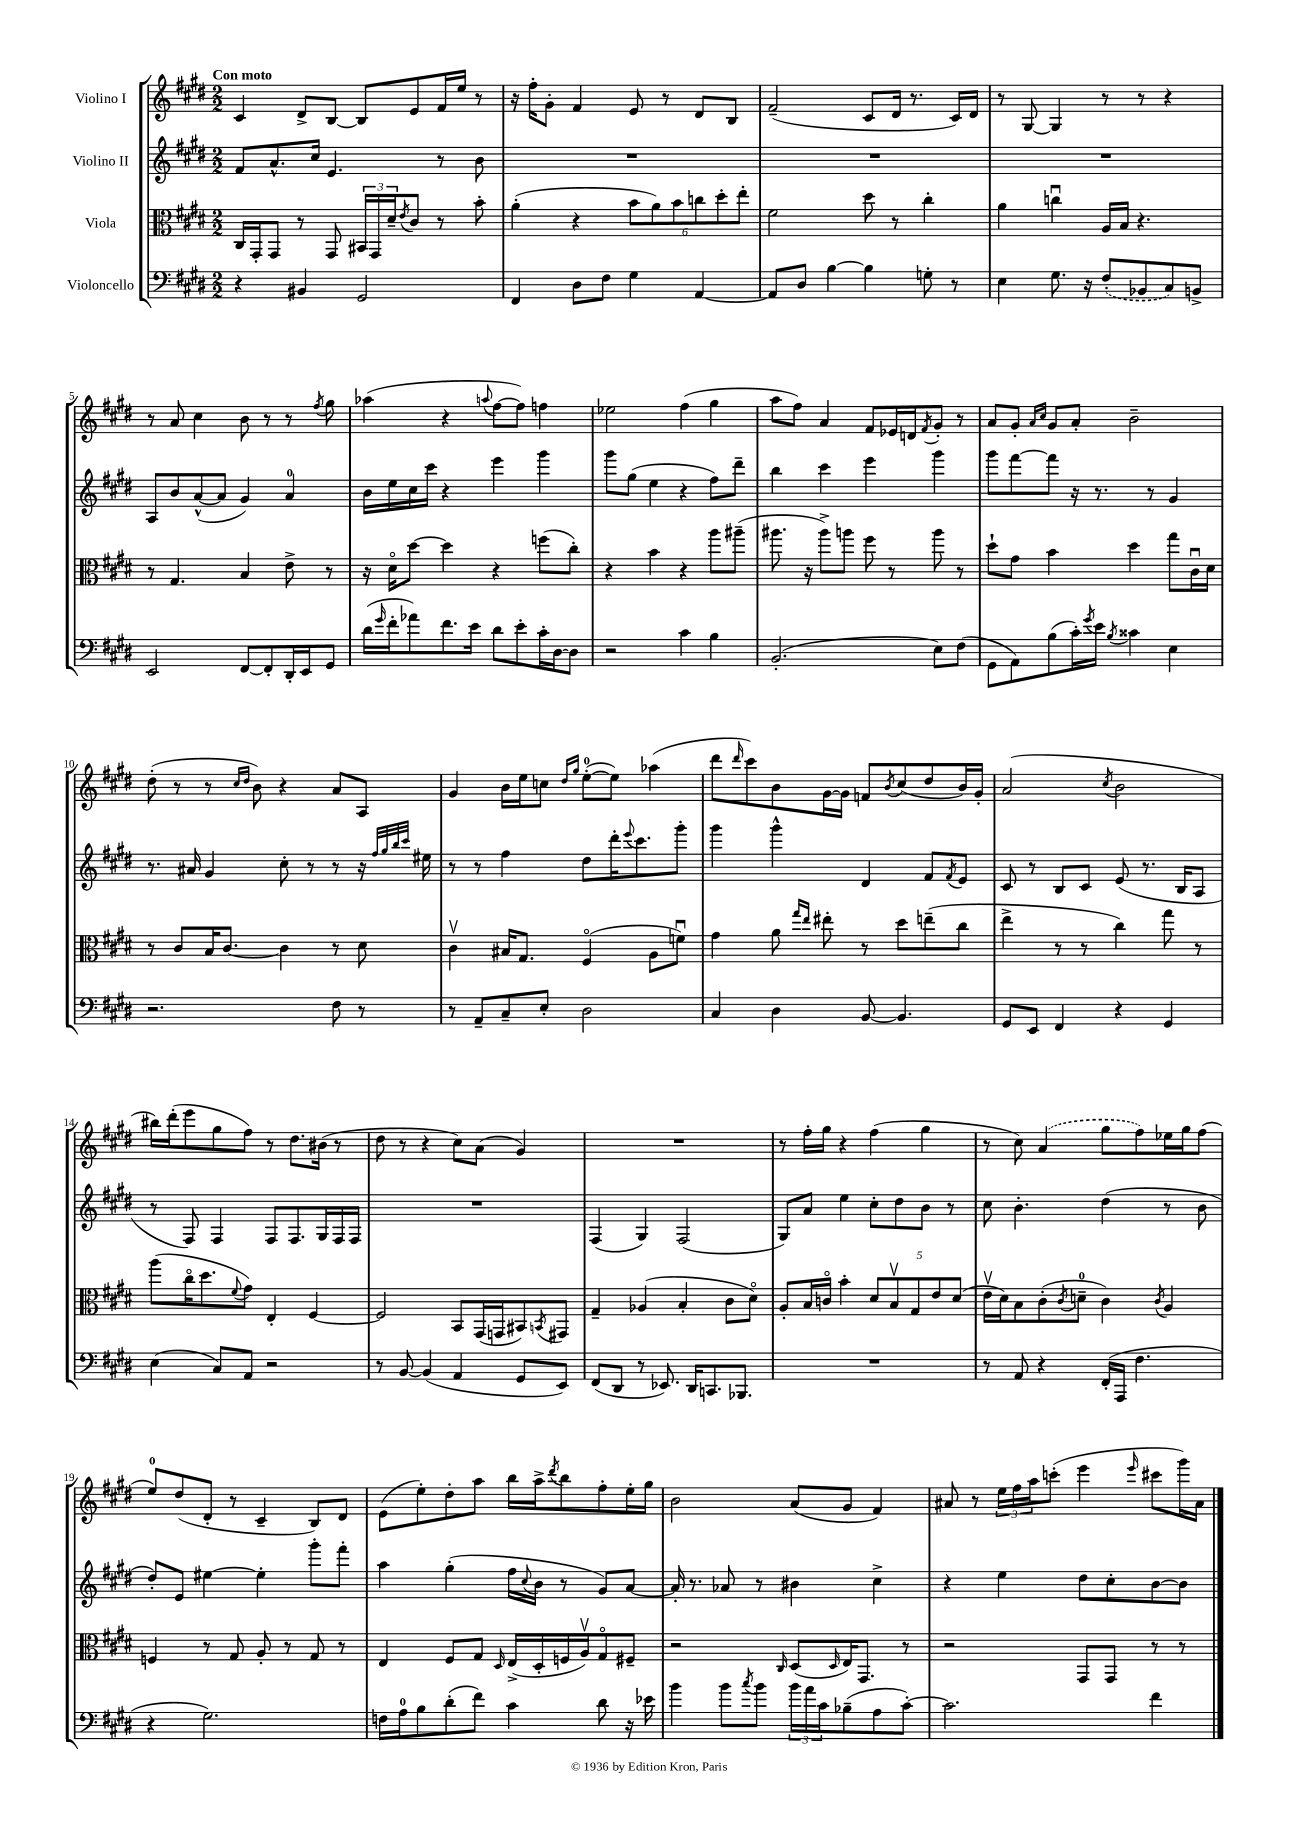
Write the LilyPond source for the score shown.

<<
\new StaffGroup <<
\new Staff = "s0" \with { instrumentName = "Violino I" } {
    \clef treble \key e \major \numericTimeSignature \time 2/2 \tempo "Con moto"
    cis'4 dis'8-> b8~ b8 e'8 fis'16 e''16 r8 |
    r16 fis''16-. gis'8-. fis'4 e'8 r8 dis'8 b8 |
    fis'2--( cis'8 dis'16 r8. cis'16) dis'16 |
    r8 gis8~ gis4 r8 r8 r4 |
    r8 a'8 cis''4 b'8 r8 r8 \acciaccatura { fis''8 } gis''8 |
    aes''4( r4 \appoggiatura { a''8 } fis''8~ fis''8) f''4 |
    ees''2 fis''4( gis''4 |
    a''8 fis''8) a'4 fis'8 ees'16 d'16 \acciaccatura { fis'8 } gis'8-. r8 |
    a'8 gis'8-. \grace { a'16 cis''16 } gis'8 a'8-. b'2-- |
    dis''8-.( r8 r8 \grace { cis''16 dis''16 } b'8) r4 a'8 a8 |
    gis'4 b'16 e''16 c''8 \grace { dis''16 gis''16 } e''8-0~-.( e''8) aes''4( |
    dis'''8 \grace { dis'''16 } cis'''8) b'8 gis'16~ gis'16 f'8 \acciaccatura { b'8 } cis''8( dis''8 b'16) gis'16-. |
    a'2( \acciaccatura { cis''8 } b'2 |
    bis''16) dis'''16-.( e'''8 gis''8 fis''8) r8 dis''8. bis'16( r8 |
    dis''8 r8 r4 cis''8) a'8( gis'4) |
    R1 |
    r8 fis''16-. gis''16 r4 fis''4( gis''4 |
    r8 cis''8) \once \slurDashed a'4( gis''8 fis''8) ees''16 gis''16 fis''8( |
    e''8-0) dis''8( dis'8-. r8 cis'4-- b8) dis'8 |
    e'8( e''8-.) dis''8-. a''8 b''16 a''16-> \acciaccatura { dis'''8 } b''8 fis''8-. e''16-. gis''16 |
    b'2 a'8( gis'8 fis'4) |
    ais'8 r8 \tuplet 3/2 { e''16 fis''16 a''16 } c'''8-.( e'''4 \grace { e'''16 } cis'''8 gis'''16) ais'16 \bar "|." |
}
\new Staff = "s1" \with { instrumentName = "Violino II" } {
    \clef treble \key e \major \numericTimeSignature \time 2/2
    fis'8 a'8.-^ cis''16 e'4. r8 b'8 |
    R1 |
    R1 |
    R1 |
    a8 b'8 a'8~-^( a'8 gis'4) a'4-0 |
    b'16 e''16 cis''16 cis'''16 r4 e'''4 gis'''4 |
    gis'''8 gis''8( e''4 r4 fis''8) dis'''8-- |
    b''4 cis'''4 e'''4 gis'''4 |
    gis'''8 fis'''8~ fis'''8 r16 r8. r8 gis'4 |
    r8. ais'16 gis'4 cis''8-. r8 r8 r16 \grace { fis''32 gis''32 b''32 cis'''32 } eis''16 |
    r8 r8 fis''4 dis''8 dis'''16-. \appoggiatura { e'''8 } cis'''8. gis'''8-. |
    gis'''4 gis'''4-^ dis'4 fis'8 \acciaccatura { fis'8 } e'8 |
    cis'8 r8 b8 cis'8 e'8( r8. b16 a8 |
    r8 fis8) fis4 fis8 fis8. gis16 fis16 fis16 |
    R1 |
    fis4( gis4) fis2( |
    gis8) a'8 e''4 cis''8-. dis''8 b'8 r8 |
    cis''8 b'4.-. dis''4( r8 b'8 |
    dis''8-.) e'8 eis''4~ eis''4-. gis'''8-. fis'''8-. |
    a''4 gis''4-.( fis''16 \appoggiatura { cis''8 } b'16 r8 gis'8) a'8~ |
    a'16-. r8. aes'8 r8 bis'4 cis''4-> |
    r4 e''4 dis''8 cis''8-. b'8~ b'8 \bar "|." |
}
\new Staff = "s2" \with { instrumentName = "Viola" } {
    \clef alto \key e \major \numericTimeSignature \time 2/2
    cis16 gis,16-. gis,8 r8 gis,8 \tuplet 3/2 { bis,16 gis,16 dis'16-- } \acciaccatura { e'8 } cis'8 r8 b'8-. |
    a'4-.( r4 \tuplet 6/4 { b'8 a'8) b'8 c''8 dis''8-. e''8-. } |
    fis'2 dis''8 r8 cis''4-. |
    a'4 c''4\downbow a16 b16 r4. |
    r8 gis4. b4 e'8-> r8 |
    r16 dis'16\flageolet dis''8~ dis''4 r4 f''8( cis''8-.) |
    r4 b'4 r4 a''8 ais''8--( |
    ais''8. r16 ais''8->) a''8 fis''8 r8 a''8 r8 |
    dis''8-! gis'8 b'4 dis''4 gis''8 cis'16\downbow dis'16 |
    r8 cis'8 b16 cis'8.~ cis'4 r8 dis'8 |
    cis'4\upbow bis16 gis8. fis4\flageolet( a8 f'8\downbow) |
    gis'4 a'8 \grace { gis''16 e''16 } eis''8-. r8 dis''8 e''8--( cis''8 |
    e''4-> r8 r8 cis''4) gis''8 r8 |
    a''8( cis''16\flageolet dis''8. \appoggiatura { fis'8 } gis'8) e4-. fis4~ |
    fis2 b,8 gis,16( g,16 bis,8) \acciaccatura { b,8 } gis,8 |
    gis4-- aes4( b4-. cis'8 dis'8\flageolet) |
    a8-. b16 c'16\flageolet b'4-. \tuplet 5/4 { dis'8 b8\upbow gis8 e'8 dis'8( } |
    e'16\upbow dis'16) b8 cis'8-.( \acciaccatura { cis'8 } d'8-0-- cis'4) \acciaccatura { cis'8 } a4 |
    f4 r8 gis8 a8-. r8 gis8 r8 |
    e4 fis8 gis8 \grace { dis16 } e16->( dis16-. f16 a16\upbow) gis8\flageolet fis8-- |
    r2 \grace { cis16 } dis8( \grace { dis16 } e16) gis,8. r8 |
    r2 gis,8 gis,8 r8 r8 \bar "|." |
}
\new Staff = "s3" \with { instrumentName = "Violoncello" } {
    \clef bass \key e \major \numericTimeSignature \time 2/2
    r4 bis,4 gis,2 |
    fis,4 dis8 fis8 gis4 a,4~ |
    a,8 dis8 b4~ b4 g8-. r8 |
    e4 gis8. r16 \once \slurDashed fis8-.( bes,8 cis8) b,8-> |
    e,2 fis,8~ fis,8-. dis,16-. e,16 gis,8 |
    dis'16( \grace { gis'16 } fis'16-. aes'8) fis'8. e'16 dis'8 e'8-. cis'16-. dis16~ dis8 |
    r2 cis'4 b4 |
    b,2.-.( e8) fis8( |
    gis,8 a,8) b8( cis'16-.) \acciaccatura { gis'8 } e'16 \acciaccatura { b8 } cisis'4 e4 |
    r2. fis8 r8 |
    r8 a,8-- cis8-- e8-. dis2 |
    cis4 dis4 b,8~ b,4. |
    gis,8 e,8 fis,4 r4 gis,4 |
    e4( cis8) a,8 r2 |
    r8 b,8~ b,4( a,4 gis,8 e,8) |
    fis,8( dis,8 r8 ees,8.) dis,16 c,8. bes,,8. |
    R1 |
    r8 a,8 r4 fis,16-.( a,,16 fis4. |
    r4 gis2.) |
    f16 a16-0 b8 dis'8-.( fis'8) cis'4 dis'8 r16 ees'16 |
    b'4 b'8 \acciaccatura { cis''8 } b'8 \tuplet 3/2 { b'16 a'16 cis'16 } bes8--( a8 cis'8~-.) |
    cis'2. fis'4 \bar "|." |
}
>>
>>
